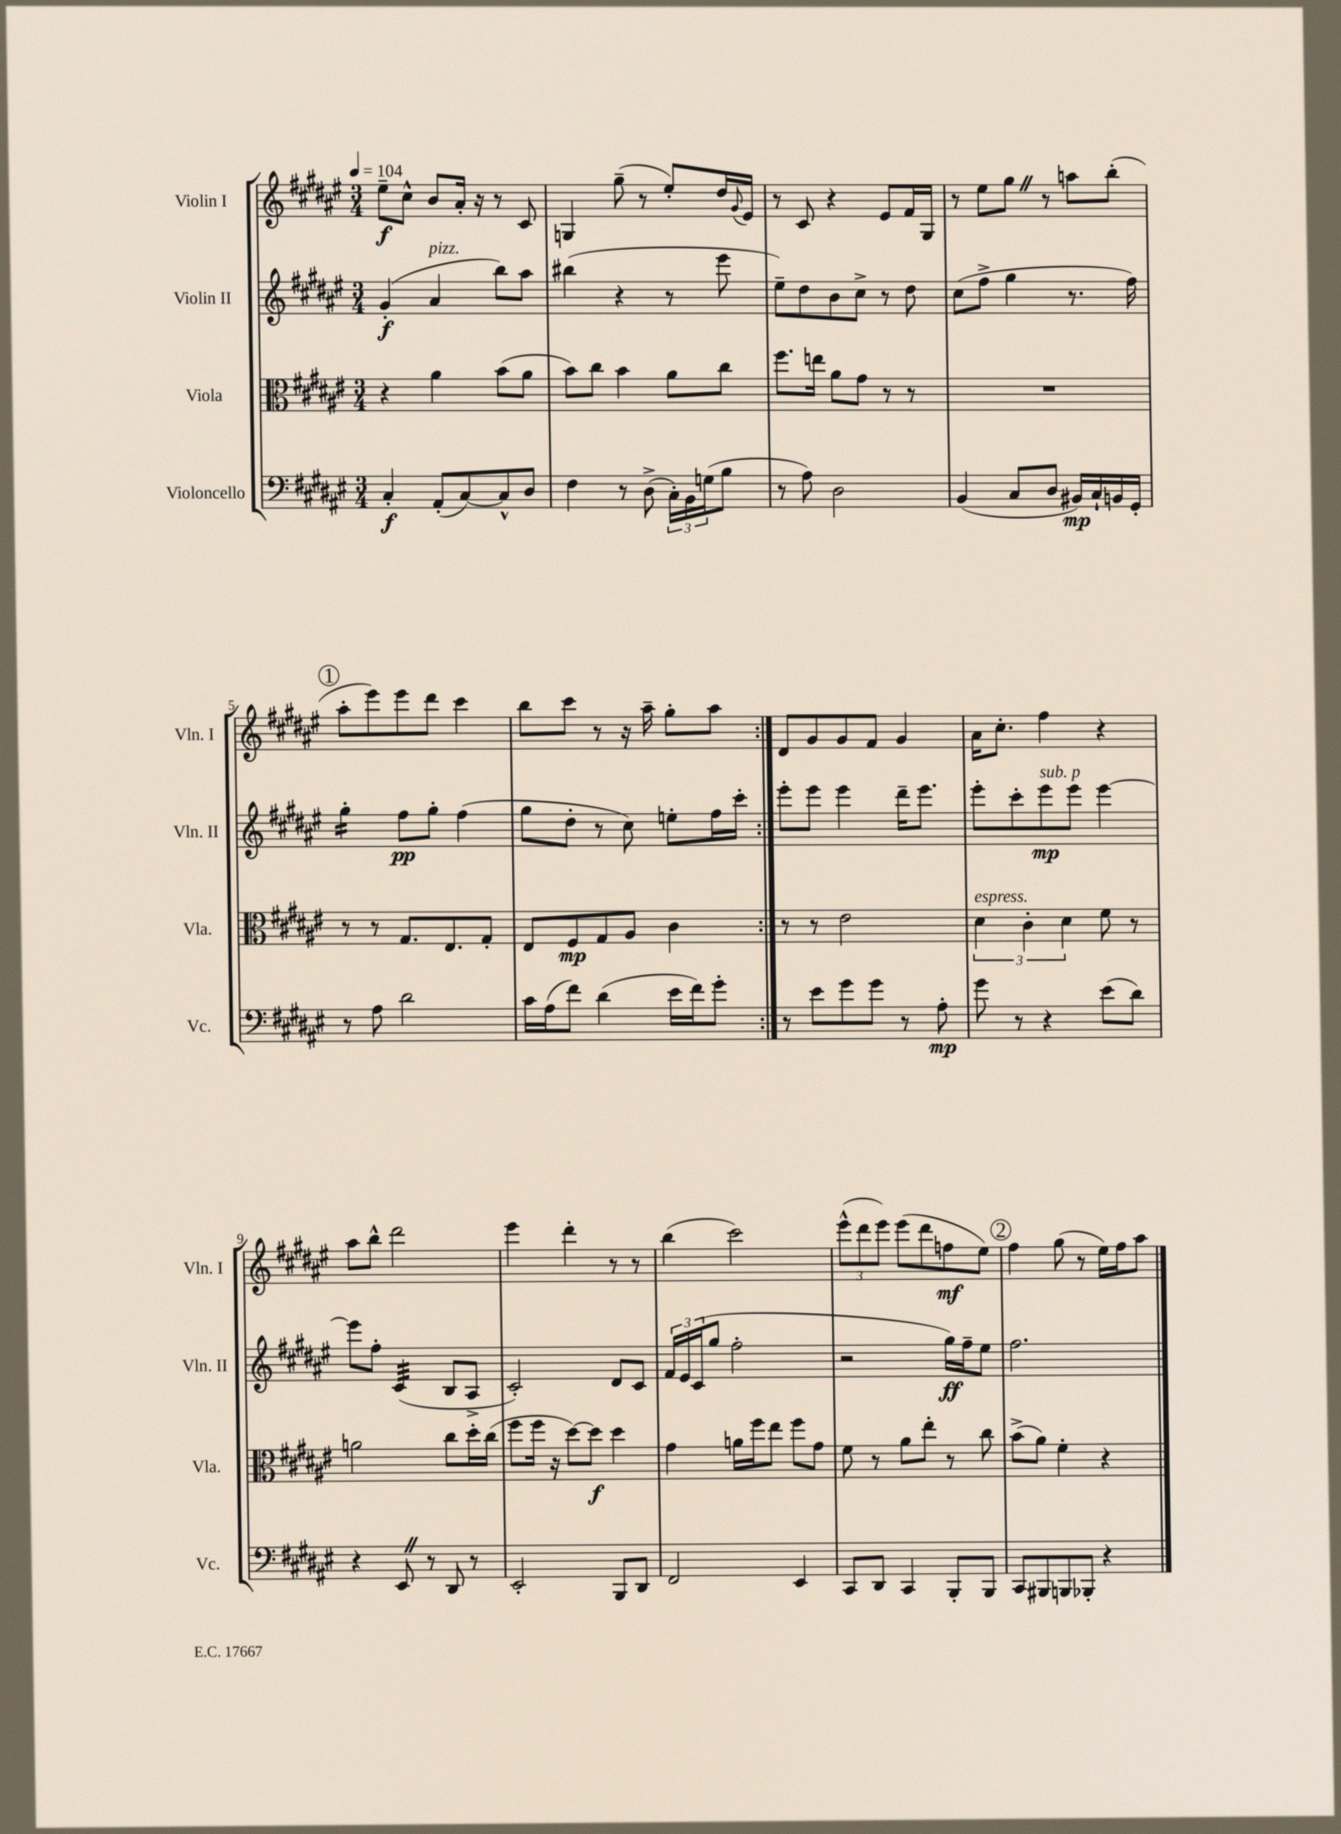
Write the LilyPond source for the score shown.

<<
\new StaffGroup <<
\new Staff = "s0" \with { instrumentName = "Violin I" shortInstrumentName = "Vln. I" } {
    \clef treble \key fis \major \numericTimeSignature \time 3/4 \tempo 4 = 104
    \repeat volta 2 { eis''8--\f cis''8-^ b'8 ais'16-. r16 r8 cis'8 |
    g4 gis''8--( r8 eis''8-.) dis''16 \appoggiatura { gis'8 } eis'16 |
    r8 cis'8 r4 eis'8 fis'16 gis16 |
    r8 eis''8 gis''8 \once \override BreathingSign.text = \markup { \musicglyph "scripts.caesura.straight" } \breathe r8 a''8 b''8-.( |
    \mark \markup { \circle "1" } ais''8-. eis'''8) eis'''8 dis'''8 cis'''4 |
    b''8 cis'''8 r8 r16 ais''16-- gis''8-. ais''8 | }
    dis'8 gis'8 gis'8 fis'8 gis'4 |
    ais'16 cis''8.-. fis''4 r4 |
    ais''8 b''8-^ dis'''2 |
    eis'''4 dis'''4-. r8 r8 |
    b''4( cis'''2) |
    \tuplet 3/2 { eis'''8-^( dis'''8 eis'''8) } eis'''8( dis'''8 f''8\mf eis''8) |
    \mark \markup { \circle "2" } fis''4 gis''8( r8 eis''16) fis''16 ais''8 \bar "|." |
}
\new Staff = "s1" \with { instrumentName = "Violin II" shortInstrumentName = "Vln. II" } {
    \clef treble \key fis \major \numericTimeSignature \time 3/4
    \repeat volta 2 { gis'4-.\f( ais'4^\markup { \italic "pizz." } b''8) ais''8 |
    bis''4( r4 r8 eis'''8 |
    eis''8--) dis''8 b'8 cis''8-> r8 dis''8 |
    cis''8( fis''8-> gis''4 r8. fis''16) |
    \mark \markup { \circle "1" } gis''4:16-. fis''8\pp gis''8-. fis''4( |
    gis''8 dis''8-. r8 cis''8) e''8-. fis''16 cis'''16-. | }
    eis'''8-. eis'''8 eis'''4 dis'''16-- eis'''8. |
    eis'''8-. cis'''8-. eis'''8\mp^\markup { \italic "sub. p" } eis'''8 eis'''4~ |
    eis'''8 fis''8-. cis'4:32( b8 ais8-> |
    cis'2-.) dis'8 cis'8 |
    \tuplet 3/2 { fis'16 eis'16 cis'16( } gis''8 fis''2-. |
    r2 gis''16\ff) fis''16-- eis''8 |
    \mark \markup { \circle "2" } fis''2. \bar "|." |
}
\new Staff = "s2" \with { instrumentName = "Viola" shortInstrumentName = "Vla." } {
    \clef alto \key fis \major \numericTimeSignature \time 3/4
    \repeat volta 2 { r4 ais'4 b'8( ais'8 |
    b'8) cis''8 b'4 ais'8 cis''8 |
    fis''8. e''16 ais'8 gis'8 r8 r8 |
    R2. |
    \mark \markup { \circle "1" } r8 r8 gis8. eis8. gis8-. |
    eis8 fis8\mp gis8 ais8 cis'4 | }
    r8 r8 eis'2 |
    \tuplet 3/2 { dis'4^\markup { \italic "espress." } cis'4-. dis'4 } fis'8 r8 |
    a'2 cis''8 dis''16-. cis''16( |
    fis''8 fis''16 r16 dis''8~) dis''8\f dis''4 |
    gis'4 a'16 fis''16 eis''8 fis''8 gis'8 |
    fis'8 r8 ais'8 eis''8-. r8 cis''8 |
    \mark \markup { \circle "2" } b'8->( ais'8) fis'4-. r4 \bar "|." |
}
\new Staff = "s3" \with { instrumentName = "Violoncello" shortInstrumentName = "Vc." } {
    \clef bass \key fis \major \numericTimeSignature \time 3/4
    \repeat volta 2 { cis4-.\f ais,8-.( cis8~) cis8-^ dis8 |
    fis4 r8 dis8->( \tuplet 3/2 { cis16-.) b,16 g16( } b8 |
    r8 ais8) dis2 |
    b,4( cis8 dis8 bis,16\mp) cis16-! b,16 gis,16-. |
    \mark \markup { \circle "1" } r8 ais8 dis'2 |
    cis'16 ais16( fis'8) dis'4( eis'16 fis'16) gis'8-. | }
    r8 eis'8 gis'8 gis'8 r8 ais8-.\mp |
    gis'8 r8 r4 eis'8( dis'8) |
    r4 eis,8 \once \override BreathingSign.text = \markup { \musicglyph "scripts.caesura.straight" } \breathe r8 dis,8 r8 |
    eis,2-. b,,8 dis,8 |
    fis,2 eis,4 |
    cis,8 dis,8 cis,4 b,,8-. b,,8 |
    \mark \markup { \circle "2" } cis,8 bis,,8 b,,8 bes,,8-. r4 \bar "|." |
}
>>
>>
